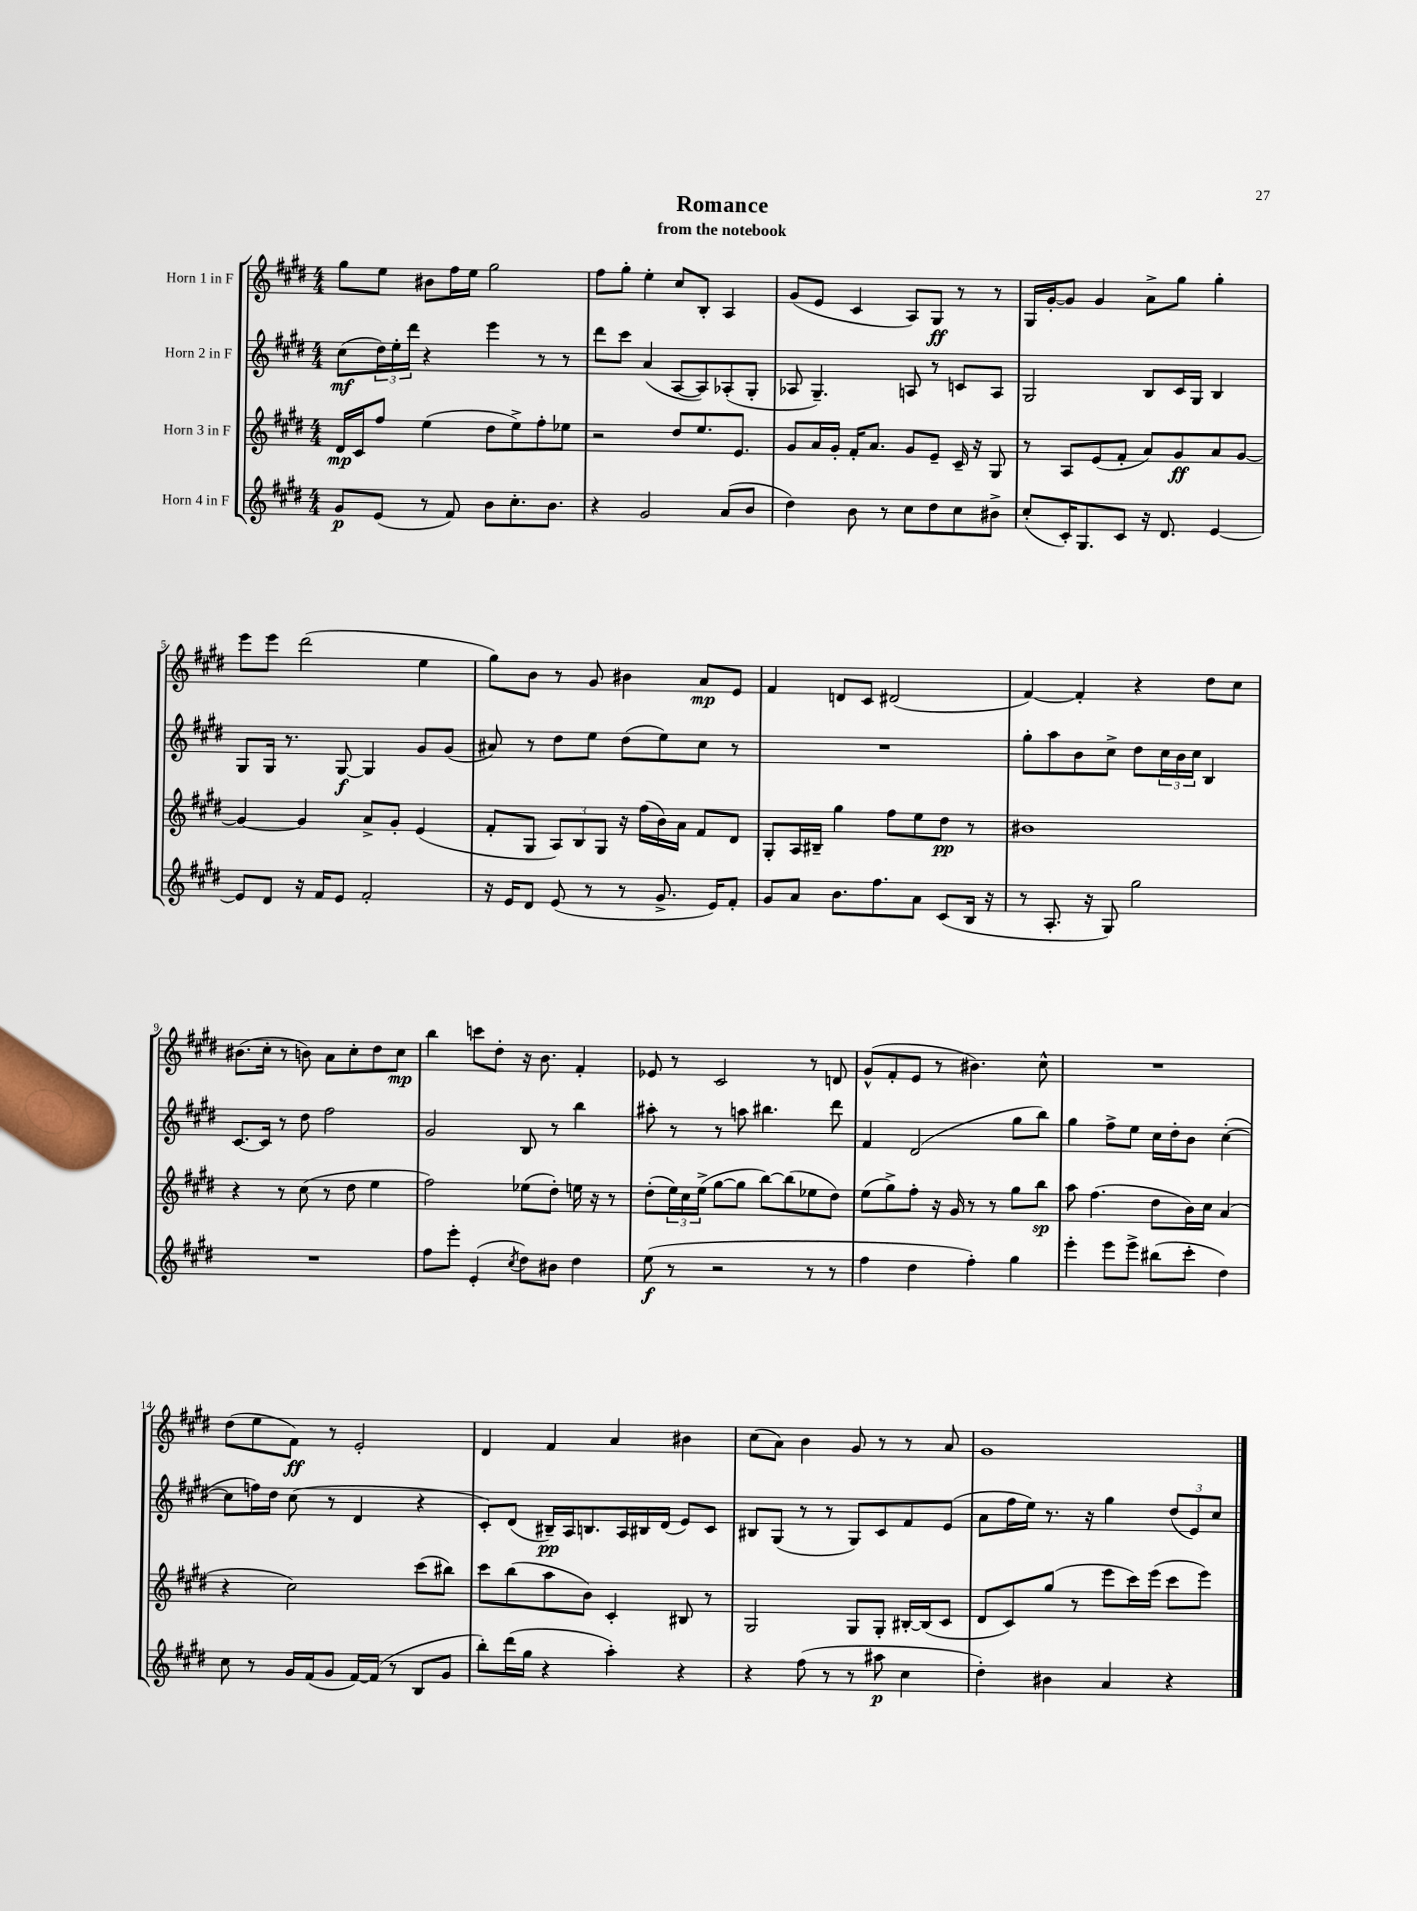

**kern	**dynam	**kern	**dynam	**kern	**dynam	**kern	**dynam
*part4	*part4	*part3	*part3	*part2	*part2	*part1	*part1
*staff4	*staff4	*staff3	*staff3	*staff2	*staff2	*staff1	*staff1
*I"Horn 4 in F	*	*I"Horn 3 in F	*	*I"Horn 2 in F	*	*I"Horn 1 in F	*
*clefG2	*	*clefG2	*	*clefG2	*	*clefG2	*
*k[f#c#g#d#]	*	*k[f#c#g#d#]	*	*k[f#c#g#d#]	*	*k[f#c#g#d#]	*
*M4/4	*	*M4/4	*	*M4/4	*	*M4/4	*
=1	=1	=1	=1	=1	=1	=1	=1
8g#/L	p	16d#/LL	mp	(8cc#\L	mf	8gg#\L	.
.	.	16c#/J	.	.	.	.	.
(8e/J	.	8ff#/J	.	24dd#\L)	.	8ee\J	.
.	.	.	.	24ee'\	.	.	.
.	.	.	.	24ddd#\JJ	.	.	.
8r	.	(4ee\	.	4r	.	8b#X\L	.
8f#/)	.	.	.	.	.	16ff#\L	.
.	.	.	.	.	.	16ee\JJ	.
8b\L	.	8dd#\L	.	4eee\	.	2gg#\	.
8.cc#'\	.	8ee^\)	.	.	.	.	.
.	.	8ff#'\	.	8r	.	.	.
8.b\J	.	.	.	.	.	.	.
.	.	8ee-X\J	.	8r	.	.	.
=2	=2	=2	=2	=2	=2	=2	=2
4r	.	2r	.	8ddd#\L	.	8ff#\L	.
.	.	.	.	8ccc#\J	.	8gg#'\J	.
2g#/	.	.	.	(4a/	.	4ee'\	.
.	.	8dd#/L	.	[8A/L	.	8cc#/L	.
.	.	8.ee/	.	8A/])	.	8B'/J	.
(8a/L	.	.	.	(8A-X'/	.	4A/	.
.	.	8.e/J	.	.	.	.	.
8b/J	.	.	.	8G#'/J	.	.	.
=3	=3	=3	=3	=3	=3	=3	=3
4dd#\)	.	8g#/L	.	8A-X/	.	(8g#/L	.
.	.	16a/L	.	4.G#~/)	.	8e/J	.
.	.	16g#'/JJ	.	.	.	.	.
8b\	.	16f#'/KL	.	.	.	4c#/	.
.	.	8.a/J	.	.	.	.	.
8r	.	.	.	.	.	.	.
8cc#\L	.	8g#/L	.	8An/	.	8A/L)	.
8dd#\	.	8e~/J	.	8r	.	8G#/J	ff
8cc#\	.	16c#~/	.	8cn/L	.	8r	.
.	.	16r	.	.	.	.	.
8b#X^\J	.	8G#/	.	8A/J	.	8r	.
=4	=4	=4	=4	=4	=4	=4	=4
(8cc#'/L	.	8r	.	2G#/	.	16G#/LL	.
.	.	.	.	.	.	[16g#'/J	.
16c#'/K)	.	8A/L	.	.	.	8g#/J]	.
8.G#/	.	.	.	.	.	.	.
.	.	(8e/	.	.	.	4g#/	.
8c#/J	.	8f#'/J	.	.	.	.	.
16r	.	8a/L)	.	8B/L	.	8a^\L	.
8.d#/	.	.	.	.	.	.	.
.	.	8g#/	ff	16c#/L	.	8gg#\J	.
.	.	.	.	16G#/JJ	.	.	.
[4e/	.	8a/	.	4B/	.	4gg#'\	.
.	.	[8g#/J	.	.	.	.	.
!!LO:LB:g=z
=5	=5	=5	=5	=5	=5	=5	=5
8e/L]	.	4g#/_	.	8G#/L	.	8eee\L	.
8d#/J	.	.	.	16G#/Jk	.	8eee\J	.
.	.	.	.	8.r	.	.	.
16r	.	4g#/]	.	.	.	(2ddd#\	.
16f#/KL	.	.	.	.	.	.	.
8e/J	.	.	.	[8G#/	f	.	.
2f#'/	.	8a^/L	.	4G#/]	.	.	.
.	.	8g#'/J	.	.	.	.	.
.	.	(4e/	.	8g#/L	.	4ee\	.
.	.	.	.	(8g#/J	.	.	.
=6	=6	=6	=6	=6	=6	=6	=6
16r	.	8f#'/L	.	8a#X/)	.	8gg#\L)	.
16e/KL	.	.	.	.	.	.	.
8d#/J	.	8G#/J	.	8r	.	8b\J	.
(8e/	.	12A/L)	.	8dd#\L	.	8r	.
.	.	12B/	.	.	.	.	.
8r	.	.	.	8ee\J	.	8g#/	.
.	.	12G#/J	.	.	.	.	.
8r	.	16r	.	(8dd#\L	.	4b#X\	.
.	.	(16ff#\LL	.	.	.	.	.
8.g#^/	.	16b\)	.	8ee\)	.	.	.
.	.	16a\JJ	.	.	.	.	.
.	.	8f#/L	.	8cc#\J	.	8a/L	mp
16e/KL)	.	.	.	.	.	.	.
8f#'/J	.	8d#/J	.	8r	.	8e/J	.
=7	=7	=7	=7	=7	=7	=7	=7
8g#/L	.	8G#'/L	.	1r	.	4f#/	.
8a/J	.	16A/L	.	.	.	.	.
.	.	16B#X~/JJ	.	.	.	.	.
8.b\L	.	4gg#\	.	.	.	8dn/L	.
.	.	.	.	.	.	8c#/J	.
8.ff#\	.	.	.	.	.	.	.
.	.	8ff#\L	.	.	.	(2d#X/	.
8a\J	.	8ee\	.	.	.	.	.
(8c#/L	.	8dd#\J	pp	.	.	.	.
16B/Jk	.	8r	.	.	.	.	.
16r	.	.	.	.	.	.	.
=8	=8	=8	=8	=8	=8	=8	=8
8r	.	1b#X	.	8gg#'\L	.	[4f#/)	.
8.A'/	.	.	.	8aa\	.	.	.
.	.	.	.	8b\	.	4f#'/]	.
16r	.	.	.	.	.	.	.
8G#/)	.	.	.	8cc#^\J	.	.	.
2gg#\	.	.	.	8dd#\L	.	4r	.
.	.	.	.	24cc#\L	.	.	.
.	.	.	.	24b\	.	.	.
.	.	.	.	24cc#\JJ	.	.	.
.	.	.	.	4B/	.	8dd#\L	.
.	.	.	.	.	.	8cc#\J	.
!!LO:LB:g=z
=9	=9	=9	=9	=9	=9	=9	=9
1r	.	4r	.	[8.c#/L	.	(8.b#X\L	.
.	.	.	.	16c#/Jk]	.	16cc#'\Jk	.
.	.	8r	.	8r	.	8r	.
.	.	(8cc#\	.	8dd#\	.	8bn\)	.
.	.	8r	.	2ff#\	.	8a\L	.
.	.	8dd#\	.	.	.	8cc#'\	.
.	.	4ee\	.	.	.	8dd#\	.
.	.	.	.	.	.	8cc#\J	mp
=10	=10	=10	=10	=10	=10	=10	=10
8ff#\L	.	2ff#\)	.	2g#/	.	4bb\	.
8eee'\J	.	.	.	.	.	.	.
(4e'/	.	.	.	.	.	8cccn\L	.
.	.	.	.	.	.	8dd#'\J	.
8qcc#/	.	.	.	.	.	.	.
8dd#\L)	.	(8ee-X\L	.	8B/	.	16r	.
.	.	.	.	.	.	8.b\	.
8b#X\J	.	8dd#'\J)	.	8r	.	.	.
4dd#\	.	16een\	.	4bb\	.	4f#'/	.
.	.	16r	.	.	.	.	.
.	.	8r	.	.	.	.	.
=11	=11	=11	=11	=11	=11	=11	=11
(8ee\	f	(8dd#'\L	.	8aa#X'\	.	8e-X/	.
8r	.	24ee\L)	.	8r	.	8r	.
.	.	24cc#\	.	.	.	.	.
.	.	(24ee^\JJ	.	.	.	.	.
2r	.	[8gg#\L	.	8r	.	2c#/	.
.	.	8gg#\J]	.	8aan\	.	.	.
.	.	[8bb\L)	.	4.bb#X\	.	.	.
.	.	(8bb\]	.	.	.	.	.
8r	.	8ee-X\	.	.	.	8r	.
8r	.	8dd#\J)	.	8ddd#\	.	8dn/	.
=12	=12	=12	=12	=12	=12	=12	=12
4ff#\	.	(8ee\L	.	4f#/	.	(8g#^^/L	.
.	.	8gg#^\)	.	.	.	8f#'/	.
4dd#\	.	8ff#'\J	.	(2d#/	.	8e/J	.
.	.	16r	.	.	.	8r	.
.	.	16g#/	.	.	.	.	.
4ff#'\)	.	8r	.	.	.	4.b#X\)	.
.	.	8r	.	.	.	.	.
4gg#\	.	8gg#\L	.	8gg#\L	.	.	.
.	.	8bb\J	sp	8bb\J)	.	8cc#^^\	.
=13	=13	=13	=13	=13	=13	=13	=13
4eee'\	.	8aa\	.	4gg#\	.	1r	.
.	.	(4.ff#\	.	.	.	.	.
8eee\L	.	.	.	8ff#^\L	.	.	.
8eee^\J	.	.	.	8ee\J	.	.	.
(8bb#X\L	.	8dd#\L	.	16cc#\LL	.	.	.
.	.	.	.	16dd#'\J	.	.	.
8ccc#'\J	.	16b\L)	.	8b\J	.	.	.
.	.	16cc#\JJ	.	.	.	.	.
4dd#\)	.	(4a/	.	([4cc#'\	.	.	.
!!LO:LB:g=z
=14	=14	=14	=14	=14	=14	=14	=14
8cc#\	.	4r	.	8cc#\L]	.	(8dd#\L	.
8r	.	.	.	16ffn\L)	.	8ee\	.
.	.	.	.	16dd#\JJ	.	.	.
16g#/LL	.	2cc#\)	.	(8cc#\	.	8f#\J)	ff
(16f#/J	.	.	.	.	.	.	.
8g#/J	.	.	.	8r	.	8r	.
[16f#/LL)	.	.	.	4d#/	.	2e'/	.
(16f#/JJ]	.	.	.	.	.	.	.
8r	.	.	.	.	.	.	.
8B/L	.	(8ccc#\L	.	4r	.	.	.
8g#/J	.	8bb#X\J)	.	.	.	.	.
=15	=15	=15	=15	=15	=15	=15	=15
8bb'\L)	.	8ccc#\L	.	8c#'/L)	.	4d#/	.
(16ddd#\L	.	(8bb\	.	(8d#/J	.	.	.
16gg#\JJ	.	.	.	.	.	.	.
4r	.	8aa\	.	16B#X~/LL)	pp	4f#/	.
.	.	.	.	16A/J	.	.	.
.	.	8b\J)	.	8.Bn/	.	.	.
4aa'\)	.	4c#'/	.	.	.	4a/	.
.	.	.	.	16A/L	.	.	.
.	.	.	.	16B#X/	.	.	.
.	.	.	.	(16d#/JJ	.	.	.
4r	.	8B#X/	.	8e/L)	.	4b#X\	.
.	.	8r	.	8c#/J	.	.	.
=16	=16	=16	=16	=16	=16	=16	=16
4r	.	2G#/	.	8B#X/L	.	(8cc#\L	.
.	.	.	.	(8G#/J	.	8a\J)	.
(8ff#\	.	.	.	8r	.	4b\	.
8r	.	.	.	8r	.	.	.
8r	.	8G#/L	.	8G#/L)	.	8g#/	.
8aa#X\	p	8G#'/J	.	8c#/	.	8r	.
4cc#\	.	[16B#X'/LL	.	8f#/	.	8r	.
.	.	(16B#/J]	.	.	.	.	.
.	.	8c#/J	.	(8e/J	.	8a/	.
=17	=17	=17	=17	=17	=17	=17	=17
4dd#'\)	.	8d#/L	.	8a\L	.	1g#	.
.	.	8c#/)	.	16ff#\L	.	.	.
.	.	.	.	16ee\JJ)	.	.	.
4b#X\	.	(8gg#/J	.	8.r	.	.	.
.	.	8r	.	.	.	.	.
.	.	.	.	16r	.	.	.
4a/	.	8eee\L	.	4gg#\	.	.	.
.	.	16ccc#\L)	.	.	.	.	.
.	.	(16eee\JJ	.	.	.	.	.
4r	.	8ccc#\L	.	(12dd#/L	.	.	.
.	.	.	.	12e/)	.	.	.
.	.	8eee\J)	.	.	.	.	.
.	.	.	.	12cc#/J	.	.	.
==	==	==	==	==	==	==	==
*-	*-	*-	*-	*-	*-	*-	*-
